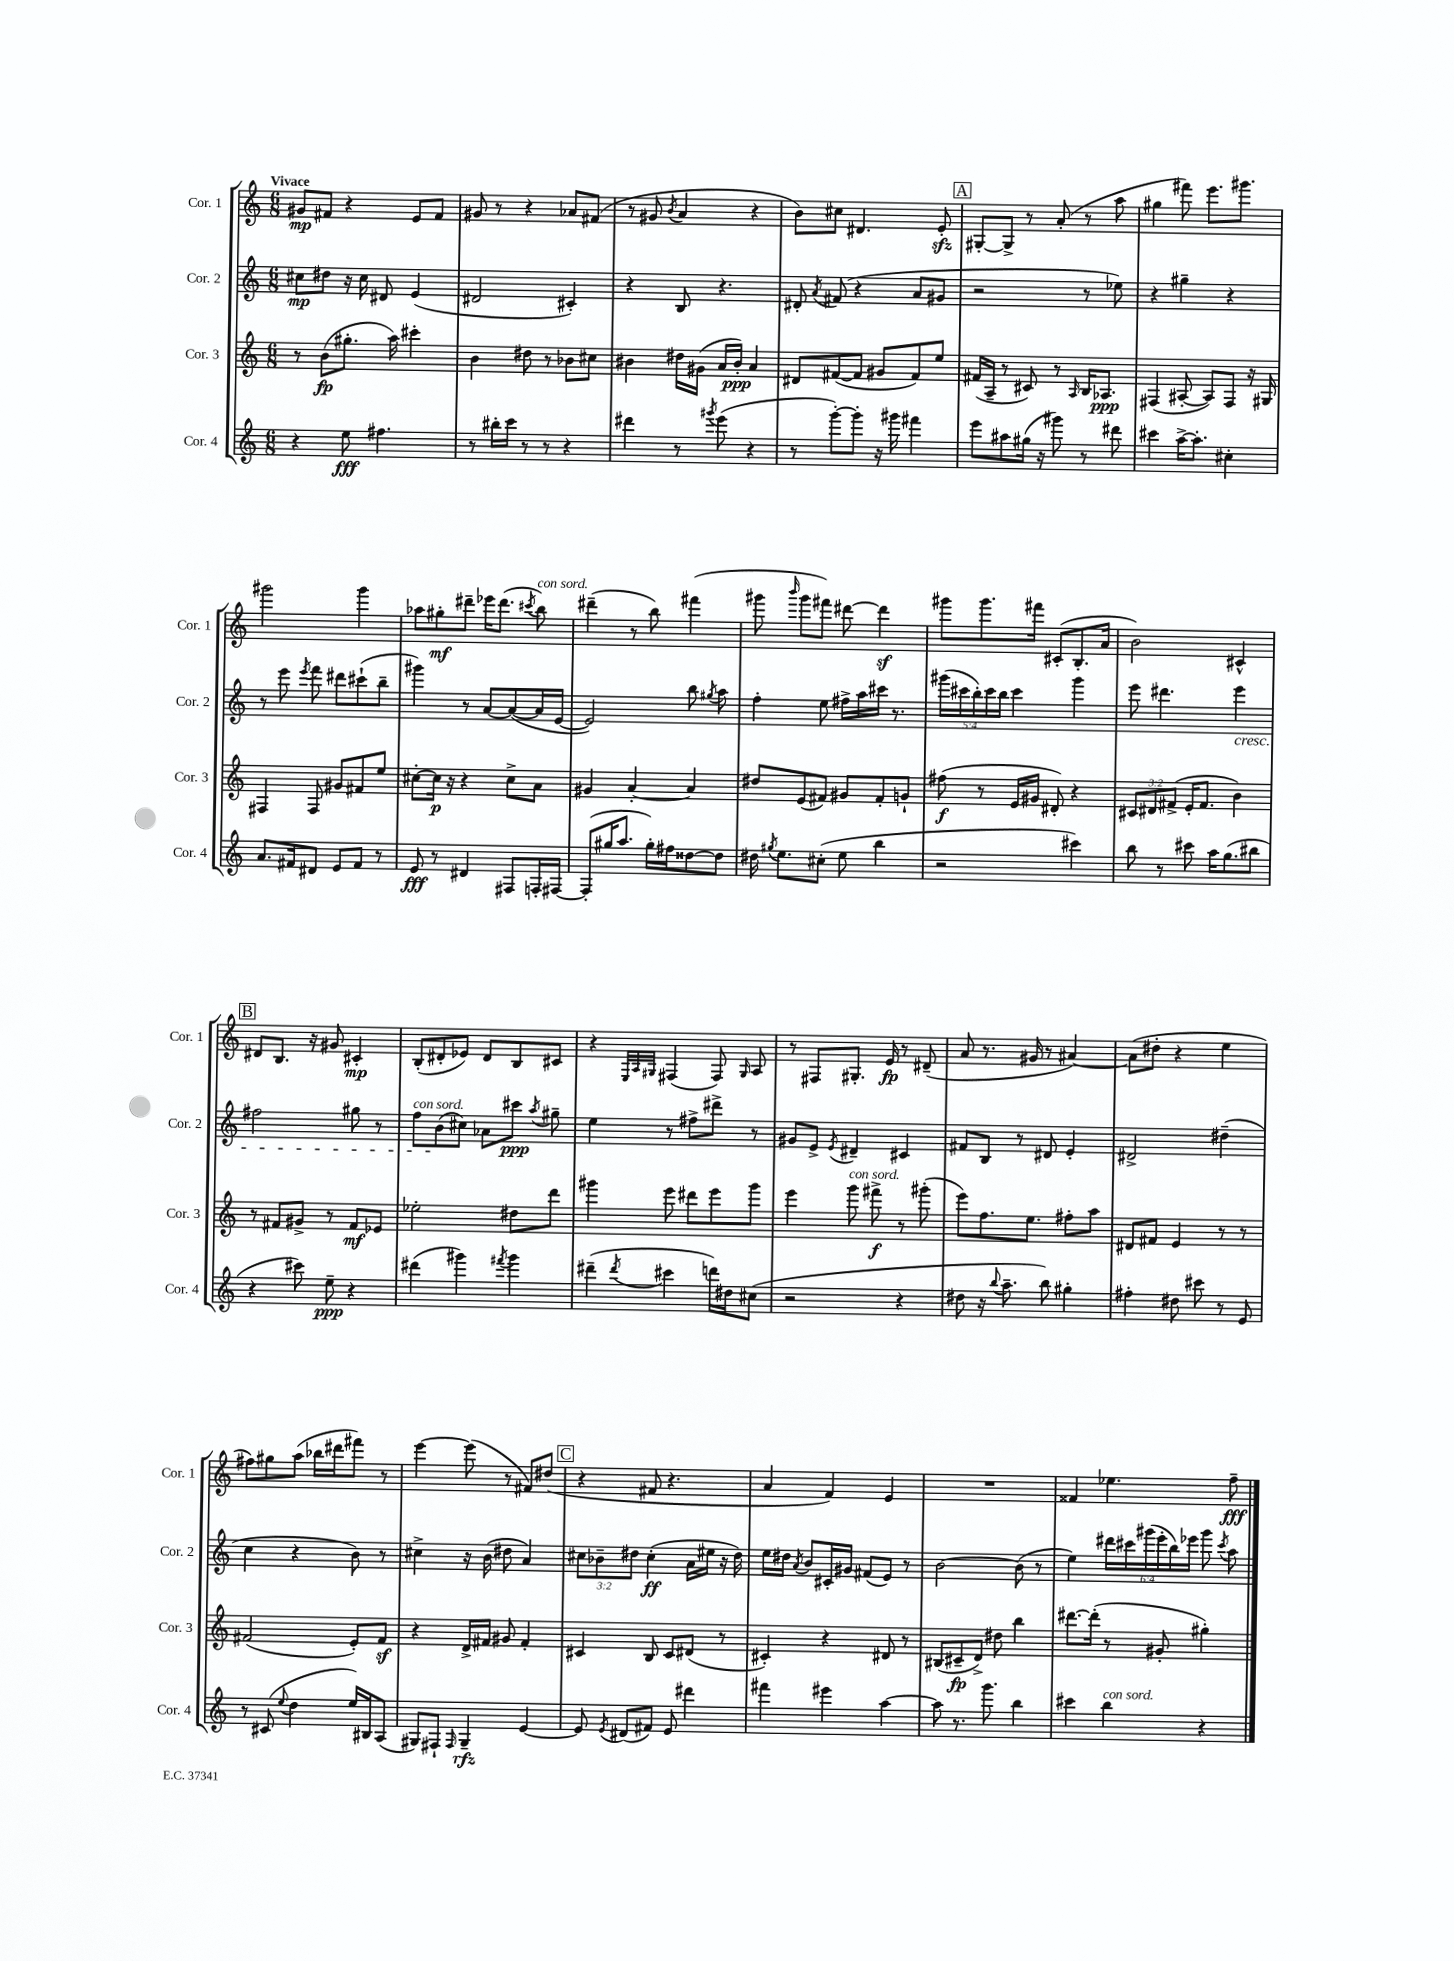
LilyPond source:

<<
\new StaffGroup <<
\new Staff = "s0" \with { instrumentName = "Cor. 1" shortInstrumentName = "Cor. 1" } {
    \clef treble \key c \major \numericTimeSignature \time 6/8 \tempo "Vivace"
    \autoBeamOff gis'8[\mp fis'8] r4 e'8[ fis'8] |
    gis'8 r8 r4 aes'8[ fis'8]( |
    r8 gis'8 \acciaccatura { b'8 } a'4 r4 |
    b'8[) cis''8] dis'4. e'8-.\sfz |
    \mark \markup { \box "A" } gis8[~-. gis8]-> r8 a'8-.( r8 a''8 |
    gis''4 fis'''8) e'''8.[ gis'''8.] |
    gis'''2 gis'''4 |
    aes''8[ gis''8-.\mf dis'''8]-- ees'''16[ dis'''8.]( \acciaccatura { cis'''8 } b''8^\markup { \italic "con sord." }) |
    dis'''4--( r8 b''8) fis'''4( |
    gis'''8 \grace { b'''16 } gis'''8[ fis'''8]) dis'''8~ dis'''4\sf |
    gis'''8[ gis'''8. fis'''16] cis'8[-.( b8.-. a'16] |
    b'2) cis'4-^ |
    \mark \markup { \box "B" } dis'8[ b8.] r16 gis'8 cis'4-.\mp |
    b8[-.( dis'8-. ees'8]) dis'8[ b8 cis'8] |
    r4 \grace { e32[ a32 gis32] } fis4( fis8) \grace { gis16 } a8 |
    r8 fis8[ gis8.]-. e'16\fp r8 dis'8--( |
    a'8 r8. gis'16 r8 ais'4~) |
    ais'8[( dis''8]-. r4 e''4 |
    fis''8[) gis''8 a''8]( bes''16[ dis'''16 fis'''8]) r8 |
    e'''4~ e'''8( r8 fis'8[) dis''8]( |
    \mark \markup { \box "C" } r4 fis'8 r4. |
    a'4 f'4) e'4 |
    R2. |
    fisis'4 ees''4. f''8--\fff \bar "|." |
}
\new Staff = "s1" \with { instrumentName = "Cor. 2" shortInstrumentName = "Cor. 2" } {
    \clef treble \key c \major \numericTimeSignature \time 6/8 \override Staff.TupletNumber.text = #tuplet-number::calc-fraction-text
    \autoBeamOff cis''8[\mp dis''8] r16 cis''16 dis'8 e'4( |
    dis'2 cis'4-.) |
    r4 b8 r4. |
    dis'8-. \acciaccatura { a'8 } fis'8( r4 a'8[ gis'8] |
    \mark \markup { \box "A" } r2 r8 ees''8) |
    r4 gis''4-- r4 |
    r8 e'''8 \acciaccatura { e'''8 } f'''8 dis'''8[ cis'''8-!( b''8]-- |
    gis'''4) r8 a'8[~ a'8~( a'16 e'16]~ |
    e'2) b''8 \acciaccatura { gis''8 } a''8 |
    f''4-. e''8 fis''16[-> a''16 cis'''16] r8. |
    \tuplet 5/4 { gis'''16[( cis'''16 b''16-.) cis'''16 b''16] } cis'''4 gis'''4 |
    e'''8 dis'''4. e'''4\cresc |
    \mark \markup { \box "B" } fis''2 gis''8 r8 |
    f''8[^\markup { \italic "con sord." } b'8\!( cis''8]) aes'8[ cis'''8]\ppp \acciaccatura { a''8 } gis''8-- |
    e''4 r8 fis''8[-> dis'''8]-> r8 |
    gis'8[ e'8]-> \acciaccatura { e'8 } dis'4-- cis'4 |
    fis'8[ b8] r8 dis'8 e'4-. |
    dis'2-> dis''4--( |
    c''4 r4 b'8) r8 |
    cis''4-> r16 b'16( dis''8 a'4) |
    \mark \markup { \box "C" } \tuplet 3/2 { cis''8[ bes'8-- dis''8] } cis''4-.\ff( a'16[ eis''16] r16 dis''16) |
    e''16[ dis''16] \acciaccatura { a'8 } b'8[ cis'16-. gis'16] fis'8[( e'8]) r8 |
    b'2~ b'8( r8 |
    e''4) \tuplet 6/4 { dis'''16[ cis'''16 gis'''16( e'''16-. b''16) ees'''16] } gis'''8 \acciaccatura { cis'''8 } a''8 \bar "|." |
}
\new Staff = "s2" \with { instrumentName = "Cor. 3" shortInstrumentName = "Cor. 3" } {
    \clef treble \key c \major \numericTimeSignature \time 6/8 \override Staff.TupletNumber.text = #tuplet-number::calc-fraction-text
    \autoBeamOff r8 b'8[\fp( gis''8.]-. a''16) cis'''4-. |
    b'4 dis''8 r8 bes'8[ cis''8] |
    bis'4 dis''16[ gis'16]( a'16[ bis'16]-.\ppp) a'4 |
    dis'8[ fis'8~( fis'8] gis'8[ fis'8) e''8] |
    \mark \markup { \box "A" } fis'16[( a16]-- r8 cis'8) r8 \grace { a16 } b16[ aes8.]\ppp |
    fis4( ais8~-. ais8[) fis8] r16 gis16 |
    fis4 fis8 gis'8[ fis'8 e''8] |
    cis''8[~-. cis''16]\p r16 r4 cis''8[-> a'8] |
    gis'4 a'4~-. a'4 |
    dis''8[ e'8( fis'8]) gis'8[ fis'8-. g'8]-! |
    fis''8\f( r8 e'16[ gis'16] dis'8-.) r4 |
    \tuplet 3/2 { cis'8[ dis'8 fis'8]->( } e'16[-. fis'8.] b'4) |
    \mark \markup { \box "B" } r8 fis'8[ gis'8]-> r8 fis'8[\mf ees'8] |
    ees''2-. dis''8[ d'''8] |
    gis'''4 e'''8 dis'''8[ e'''8 gis'''8] |
    e'''4 g'''8^\markup { \italic "con sord." } fis'''8->\f r8 gis'''8-.( |
    e'''8[) f''8. e''8.] fis''8[-. a''8] |
    dis'8[ fis'8] e'4 r8 r8 |
    fis'2( e'8[-.) fis'8]\sf |
    r4 d'16[-> fis'16] gis'8 fis'4-. |
    \mark \markup { \box "C" } cis'4 b8 cis'8[ dis'8]( r8 |
    cis'4-.) r4 dis'8 r8 |
    bis8[( cis'8--\fp d'8]->) dis''8 b''4 |
    dis'''8.[~ dis'''16]-.( r8 gis'8-. gis''4-.) \bar "|." |
}
\new Staff = "s3" \with { instrumentName = "Cor. 4" shortInstrumentName = "Cor. 4" } {
    \clef treble \key c \major \numericTimeSignature \time 6/8
    \autoBeamOff r4 e''8\fff fis''4. |
    r8 bis''16[-. c'''16] r8 r8 r4 |
    dis'''4 r8 \acciaccatura { gis'''8 } e'''8( r4 |
    r8 g'''8[~-.) g'''8]-. r16 gis'''16 fis'''4 |
    \mark \markup { \box "A" } e'''8[ ais''8 gis''16]( r16 gis'''8) r8 dis'''8 |
    cis'''4 a''16[~-> a''8.]-. cis''4-. |
    a'8.[ fis'16 dis'8] e'8[ fis'8] r8 |
    e'8\fff r8 dis'4 fis8[ f16-. fis16]~ |
    fis8[-.( gis''16 a''8.] gis''16[-.) fis''16 disis''8~ disis''8] |
    dis''16 \acciaccatura { gis''8 } e''8.[ cis''8]-.( e''8 b''4 |
    r2 cis'''4) |
    b''8 r8 cis'''8 a''16[ g''8.( bis''8] |
    \mark \markup { \box "B" } r4 cis'''8) e''8--\ppp r4 |
    dis'''4( gis'''4) \acciaccatura { fis'''8 } gis'''4 |
    dis'''4--( \acciaccatura { dis'''8 } cis'''4 d'''16[) dis''16 cis''8]( |
    r2 r4 |
    dis''8 r16 \appoggiatura { b''8 } a''8.-- b''8) gis''4-. |
    fis''4-. dis''8 cis'''8 r8 e'8 |
    r8 cis'8( \appoggiatura { e''8 } d''4 e''16[) bis16 a8]( |
    gis8[) fis8]-! \grace { fis16 } gis4--\rfz e'4~ |
    \mark \markup { \box "C" } e'8 \acciaccatura { e'8 } dis'8[( fis'8]) e'8 dis'''4 |
    fis'''4 eis'''4 a''4~ |
    a''8 r8. g'''8. b''4 |
    cis'''4 b''4^\markup { \italic "con sord." } r4 \bar "|." |
}
>>
>>
\layout { \context { \Score \remove "Bar_number_engraver" } }
